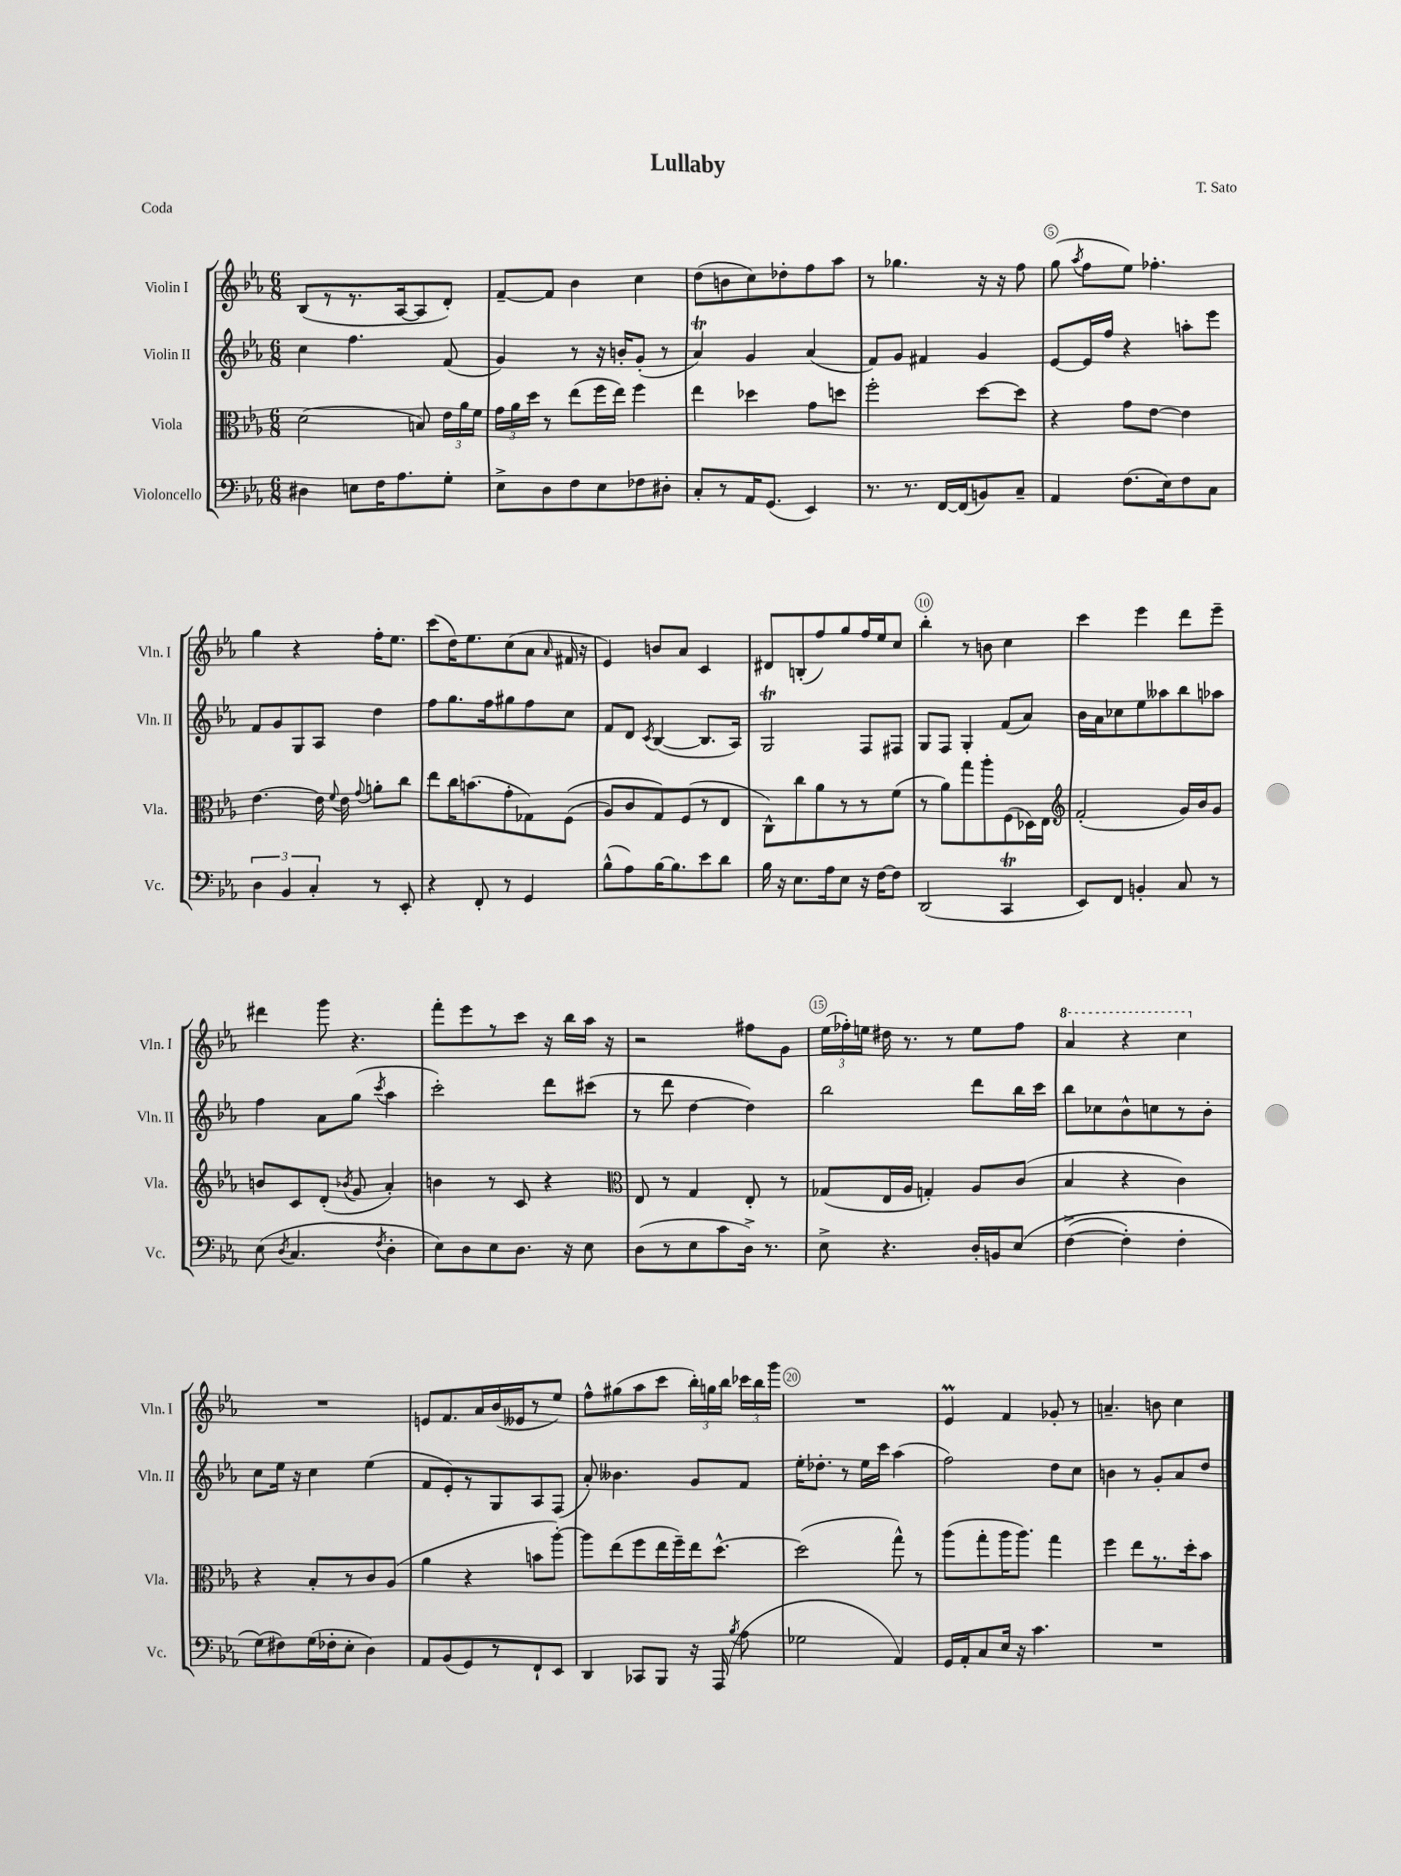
\header { title = "Lullaby" composer = "T. Sato" piece = "Coda" }
<<
\new StaffGroup <<
\new Staff = "s0" \with { instrumentName = "Violin I" shortInstrumentName = "Vln. I" } {
    \clef treble \key ees \major \numericTimeSignature \time 6/8
    \autoBeamOff bes8[( r8 r8. aes16~ aes8 d'8]-.) |
    f'8[~-- f'8] bes'4 c''4 |
    d''8[( b'8 c''8) des''8-. f''8 aes''8] |
    r8 ges''4. r16 r16 f''8 |
    g''8( \acciaccatura { aes''8 } f''8[ ees''8]) fes''4.-. |
    g''4 r4 f''16[-. ees''8.] |
    c'''8[( d''16) ees''8. c''8( aes'8] \grace { aes'16 } fis'16 r16 |
    ees'4) b'8[ aes'8] c'4 |
    dis'8[ b8-.( f''8) g''8 f''16 ees''16 c''8] |
    bes''4-. r8 b'8 c''4 |
    c'''4 ees'''4 d'''8[ ees'''8]-- |
    dis'''4 g'''8 r4. |
    f'''8[-. ees'''8 r8 c'''8] r16 bes''16[ aes''16] r16 |
    r2 fis''8[ g'8] |
    \tuplet 3/2 { ees''16[( fes''16-.) e''16] } dis''16 r8. r8 e''8[ fes''8] |
    \ottava #1 aes''4 r4 c'''4 \ottava #0 |
    R2. |
    e'8[ f'8. aes'16 bes'16( eeses'16 r8 ees''8]) |
    f''8[-^ gis''8( aes''8 c'''8] \tuplet 3/2 { bes''16[-.) g''16 bes''16] } \tuplet 3/2 { ces'''16[ bes''16 g'''16] } |
    R2. |
    ees'4\prall f'4 ges'8-. r8 |
    a'4.-- b'8 c''4 \bar "|." |
}
\new Staff = "s1" \with { instrumentName = "Violin II" shortInstrumentName = "Vln. II" } {
    \clef treble \key ees \major \numericTimeSignature \time 6/8
    \autoBeamOff c''4 f''4. f'8( |
    g'4) r8 r16 b'16[-. g'8]-.( r8 |
    aes'4\trill) g'4 aes'4( |
    f'8[) g'8] fis'4 g'4 |
    ees'8[~ ees'16 f''16] r4 a''8[-. ees'''8] |
    f'8[ g'8 g8 aes8] d''4 |
    f''8[ g''8. f''16 gis''8 f''8 c''8] |
    f'8[ d'8] \acciaccatura { c'8 } bes4~( bes8.[ aes16]) |
    g2\trill f8[ fis8] |
    g8[ f8] g4-. f'8[( aes'8]) |
    bes'16[ aes'16 ces''8 ees''8 aeses''8 bes''8 aes''8] |
    f''4 aes'8[ g''8]( \acciaccatura { c'''8 } aes''4 |
    c'''2-.) d'''8[ cis'''8]( |
    r8 d'''8 d''4~ d''4) |
    bes''2 d'''8[ bes''16 c'''16] |
    bes''8[ ces''8 bes'8-^ c''8 r8 bes'8]-. |
    c''8[ ees''16] r16 c''4 ees''4( |
    f'8[ ees'8-.) r8 g8 aes8 f8]( |
    aes'8-.) beses'4. g'8[ f'8] |
    ees''16[-. des''8.]-. r8 ees''16[ c'''16] aes''4( |
    f''2) d''8[ c''8] |
    b'4 r8 g'8[-. aes'8 d''8] \bar "|." |
}
\new Staff = "s2" \with { instrumentName = "Viola" shortInstrumentName = "Vla." } {
    \clef alto \key ees \major \numericTimeSignature \time 6/8
    \autoBeamOff d'2( b8) \tuplet 3/2 { ees'16[ aes'16 f'16] } |
    \tuplet 3/2 { g'16[ aes'16 d''16] } r8 ees''8[( f''16 ees''16]) f''4 |
    ees''4 des''4 g'8[ d''8] |
    f''2-. d''8[~ d''8] |
    r4 g'8[ ees'8]~ ees'4 |
    ees'4.~ ees'16 \appoggiatura { f'8 } ees'16 \appoggiatura { g'8 } a'8[-. c''8] |
    ees''8[ c''16 b'8.( g'8-. ges8) f8](\( |
    aes8[) c'8 g8\) f8( r8 ees8] |
    c8[-^) c''8 aes'8 r8 r8 f'8]( |
    r8 aes'8[) g''8 aes''8-. f8( des16) ees16] |
    \clef treble f'2-.( g'16[) bes'16 g'8] |
    b'8[ c'8 d'8]-.( \acciaccatura { bes'8 } g'8 aes'4-.) |
    b'4 r8 c'8 r4 |
    \clef alto ees8 r8 g4 ees8-. r8 |
    ges8[( ees16 aes16] g4-.) aes8[ c'8]( |
    bes4 r4 c'4) |
    r4 bes8[-. r8 c'8 aes8]( |
    aes'4 r4 b'8[ aes''8]~-.) |
    aes''8[ ees''8( f''8 ees''16 f''16--) ees''16 d''8.]~-^ |
    d''2( g''8-^) r8 |
    aes''8[( g''8-. aes''16 aes''8.]) g''4 |
    f''4 ees''8[ r8. d''16-. bes'8] \bar "|." |
}
\new Staff = "s3" \with { instrumentName = "Violoncello" shortInstrumentName = "Vc." } {
    \clef bass \key ees \major \numericTimeSignature \time 6/8
    \autoBeamOff dis4 e8[ f16 aes8. g8]-. |
    ees8[-> d8 f8 ees8 fes8 dis8]-. |
    c8[-. r8 aes,16 g,8.]( ees,4) |
    r8. r8. f,16[~ f,16( b,8) c8]-- |
    aes,4 f8.[( ees16) f8 c8] |
    \tuplet 3/2 { d4 bes,4 c4-. } r8 ees,8-. |
    r4 f,8-. r8 g,4 |
    bes8[-^( aes8) bes16~ bes8. ees'8 d'8] |
    bes16 r16 ees8.[ aes16 ees8] r16 f16[~ f8] |
    d,2( c,4\trill |
    ees,8[) f,8] b,4-. c8 r8 |
    ees8( \acciaccatura { d8 } c4. \acciaccatura { f8 } d4-. |
    ees8[) d8 ees8 d8.] r16 ees8 |
    d8[( r8 ees8 c'8 d16]->) r8. |
    ees8-> r4. d16[-. b,16 ees8]\( |
    f4~->( f4-.) f4-. |
    g8[(\) fis8) g16( fes16-. ees8]-. d4) |
    aes,8[ bes,8( g,8) r8 f,8-! ees,8] |
    d,4 ces,8[ bes,,8] r16 aes,,16( \acciaccatura { bes8 } aes8 |
    ges2 aes,4) |
    g,16[ aes,16-. c8 ees16] r16 c'4. |
    R2. \bar "|." |
}
>>
>>
\layout { \context { \Score \override BarNumber.break-visibility = ##(#f #t #t) barNumberVisibility = #(every-nth-bar-number-visible 5) \override BarNumber.stencil = #(make-stencil-circler 0.1 0.3 ly:text-interface::print) } }
